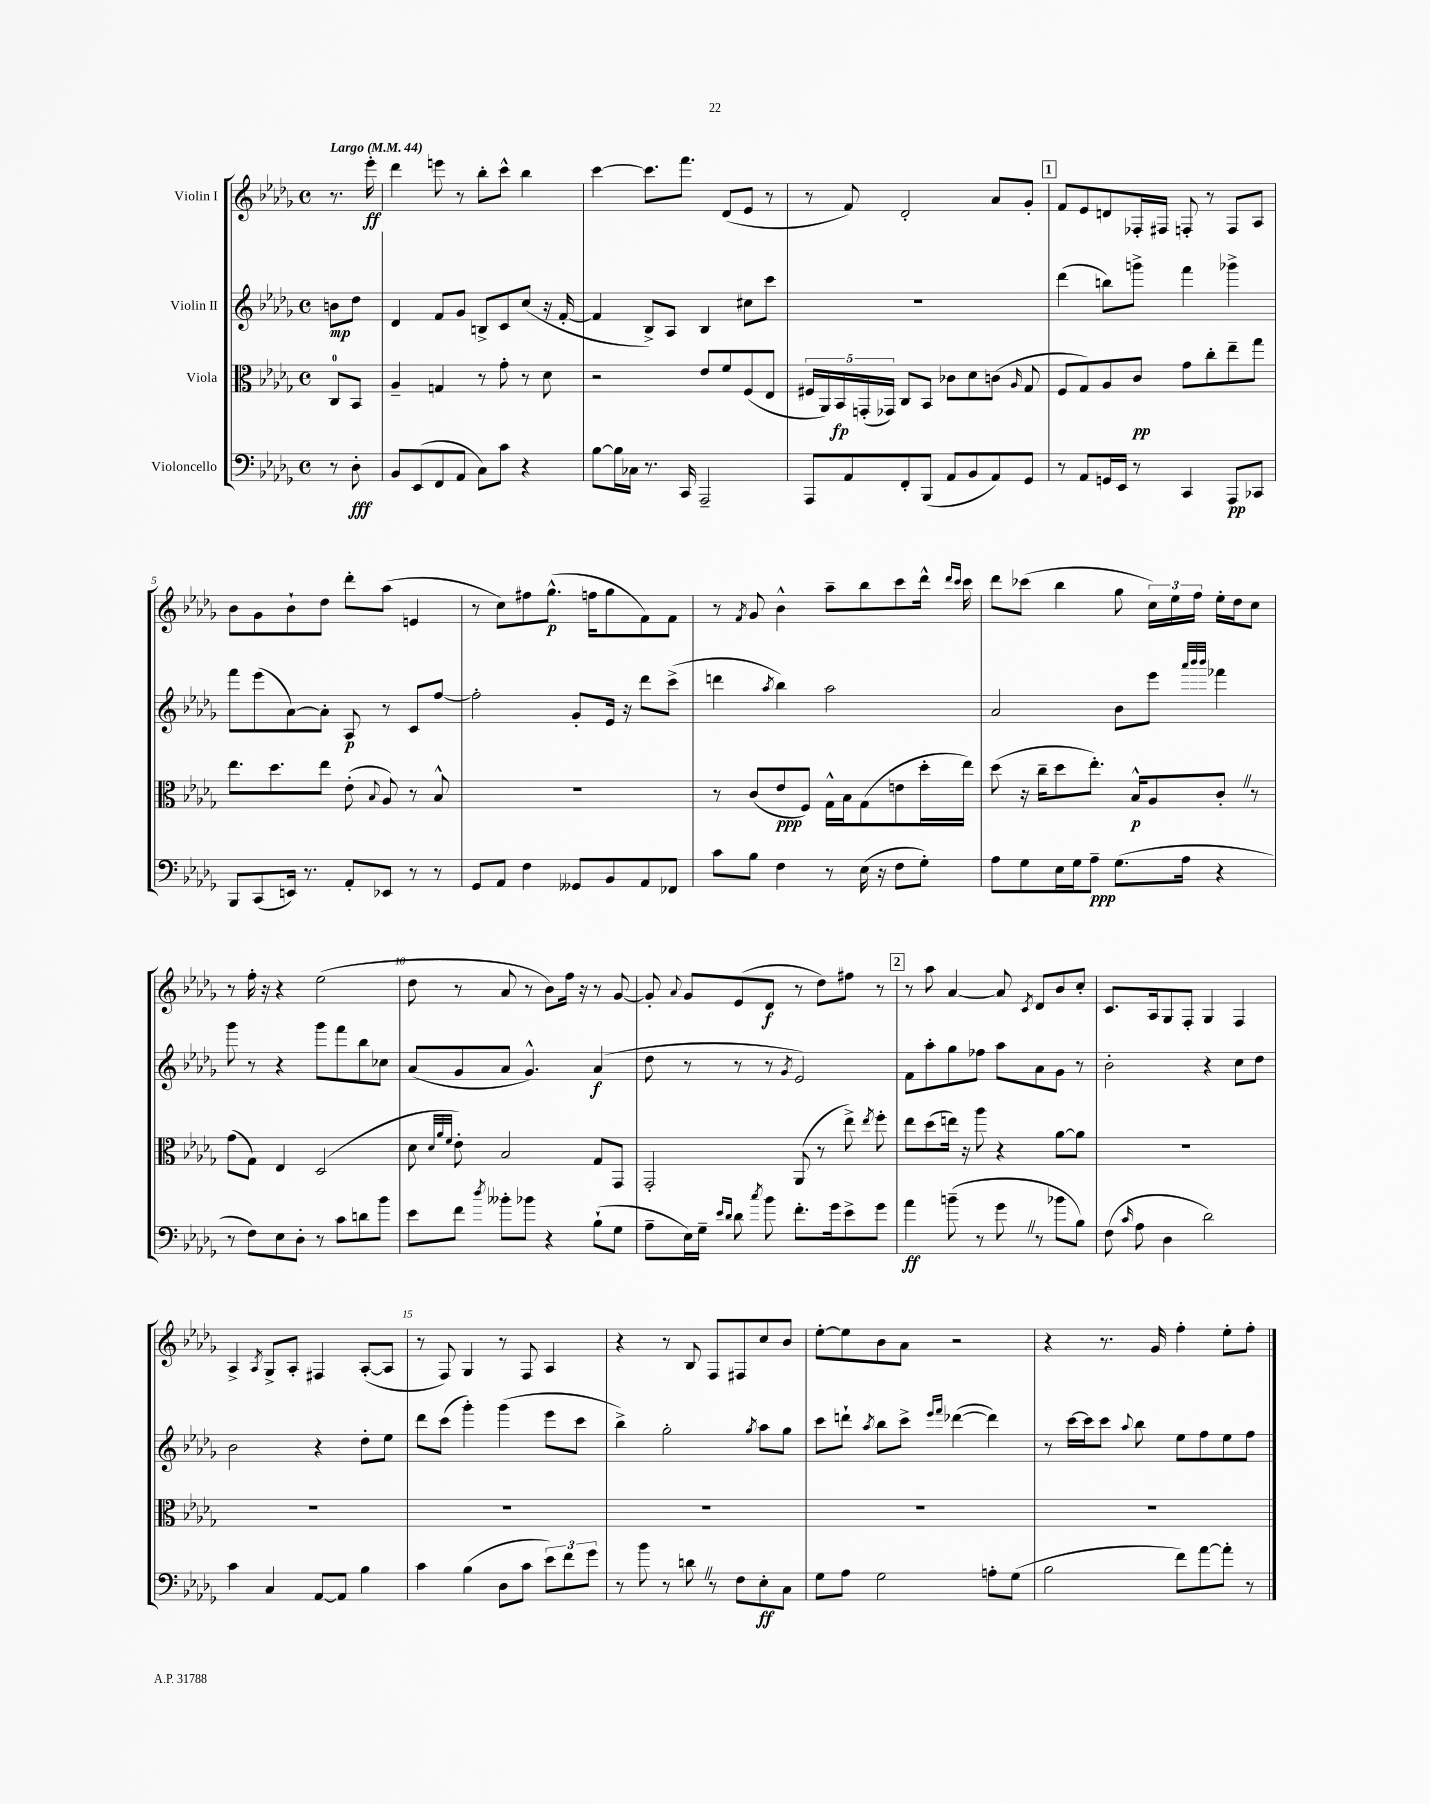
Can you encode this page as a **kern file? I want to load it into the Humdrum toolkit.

**kern	**dynam	**kern	**dynam	**kern	**dynam	**kern	**dynam
*part4	*part4	*part3	*part3	*part2	*part2	*part1	*part1
*staff4	*staff4	*staff3	*staff3	*staff2	*staff2	*staff1	*staff1
*I"Violoncello	*	*I"Viola	*	*I"Violin II	*	*I"Violin I	*
*clefF4	*	*clefC3	*	*clefG2	*	*clefG2	*
*k[b-e-a-d-g-]	*	*k[b-e-a-d-g-]	*	*k[b-e-a-d-g-]	*	*k[b-e-a-d-g-]	*
*M4/4	*	*M4/4	*	*M4/4	*	*M4/4	*
*met(c)	*	*met(c)	*	*met(c)	*	*met(c)	*
*MM44	*	*MM44	*	*MM44	*	*MM44	*
=	=	=	=	=	=	=	=
!	!	!	!	!	!	!LO:TX:a:B:t=Largo	!
8r	.	8C/L	.	8bn\L	mp	8.r	.
8D-'\	fff	8BB-/J	.	8dd-\J	.	.	.
.	.	.	.	.	.	16eee-'\	ff
=1	=1	=1	=1	=1	=1	=1	=1
8BB-/L	.	4A-~/	.	4d-/	.	4ddd-\	.
(8EE-/	.	.	.	.	.	.	.
8FF/	.	4Gn/	.	8f/L	.	8eeen\	.
8AA-/J	.	.	.	8g-/J	.	8r	.
8C\L)	.	8r	.	8Bn^/L	.	8bb-'\L	.
8c\J	.	8g-'\	.	8c/	.	8ccc^^\J	.
4r	.	8r	.	(8cc/J	.	4bb-\	.
.	.	8d-\	.	16r	.	.	.
.	.	.	.	[16f'/	.	.	.
=2	=2	=2	=2	=2	=2	=2	=2
[8B-\L	.	2r	.	4f/]	.	[4ccc\	.
16B-\L]	.	.	.	.	.	.	.
16C-X\JJ	.	.	.	.	.	.	.
8.r	.	.	.	8B-^/L)	.	8.ccc\L]	.
.	.	.	.	8A-/J	.	.	.
16CC/	.	.	.	.	.	8.fff\J	.
2AAA-~/	.	8e-/L	.	4B-/	.	.	.
.	.	8f/	.	.	.	(8d-/L	.
.	.	(8F/	.	8cc#X\L	.	8e-/J	.
.	.	8E-/J	.	8ccc\J	.	8r	.
=3	=3	=3	=3	=3	=3	=3	=3
8AAA-/L	.	20F#X/LL	.	1r	.	8r	.
.	.	20AA-/)	.	.	.	.	.
.	.	20BB-/	fp	.	.	.	.
8AA-/	.	.	.	.	.	8f/)	.
.	.	(20GGn'/	.	.	.	.	.
.	.	20GG-X/JJ)	.	.	.	.	.
8FF'/	.	8C/L	.	.	.	2d-'/	.
(8BBB-/J	.	8BB-/J	.	.	.	.	.
8AA-/L	.	8c-X\L	.	.	.	.	.
8BB-/	.	8d-\	.	.	.	.	.
8AA-/)	.	(8cn\J	.	.	.	8a-/L	.
.	.	16qqA-/	.	.	.	.	.
8GG-/J	.	8G-/	.	.	.	8g-'/J	.
!!LO:REH:place=s1:t=1
=4	=4	=4	=4	=4	=4	=4	=4
8r	.	8F/L	.	(4ddd-\	.	8f/L	.
8AA-/L	.	8G-/)	.	.	.	8e-/	.
16GGn/L	.	8A-/	.	8bbn\L)	.	8dn/	.
16EE-/JJ	.	.	.	.	.	.	.
8r	.	8c/J	pp	8gggn^\J	.	16F-X'/L	.
.	.	.	.	.	.	16F#X/JJ	.
4CC/	.	8g-\L	.	4fff\	.	8Fn'/	.
.	.	8cc'\	.	.	.	8r	.
8AAA-/L	pp	8ee-~\	.	4ggg-X^\	.	8F/L	.
8CC-X/J	.	8gg-\J	.	.	.	8A-/J	.
!!LO:LB:g=z
=5	=5	=5	=5	=5	=5	=5	=5
8BBB-/L	.	8.ee-\L	.	8fff\L	.	8b-\L	.
(8CC/	.	.	.	(8eee-\	.	8g-\	.
.	.	8.dd-\	.	.	.	.	.
16EEn/Jk)	.	.	.	[8a-\)	.	8b-`\	.
8.r	.	.	.	.	.	.	.
.	.	8ee-\J	.	8a-'\J]	.	8dd-\J	.
8AA-'/L	.	(8e-'\	.	8A-/	p	8ddd-'\L	.
.	.	8qqB-/	.	.	.	.	.
8EE-X/J	.	8A-/)	.	8r	.	(8aa-\J	.
8r	.	8r	.	8c/L	.	4en/	.
8r	.	8B-^^/	.	[8ff/J	.	.	.
=6	=6	=6	=6	=6	=6	=6	=6
8GG-/L	.	1r	.	2ff'\]	.	8r	.
8AA-/J	.	.	.	.	.	8cc\L)	.
4F\	.	.	.	.	.	8ff#X\	.
.	.	.	.	.	.	(8.gg-^^\J	p
8GG--X/L	.	.	.	8g-'/L	.	.	.
.	.	.	.	.	.	16ffn\KL	.
8BB-/	.	.	.	16e-/Jk	.	8gg-\	.
.	.	.	.	16r	.	.	.
8AA-/	.	.	.	8ddd-\L	.	8f\)	.
8FF-X/J	.	.	.	(8ccc^\J	.	8f\J	.
=7	=7	=7	=7	=7	=7	=7	=7
8c\L	.	8r	.	4dddn\	.	8r	.
.	.	.	.	.	.	8qf/	.
8B-\J	.	(8c/L	.	.	.	8g-/	.
.	.	.	.	8qaa-/	.	.	.
4F\	.	8e-/	ppp	4bb-\)	.	4b-^^\	.
.	.	8F/J)	.	.	.	.	.
8r	.	16G-^^\LL	.	2aa-\	.	8aa-~\L	.
.	.	16B-\J	.	.	.	.	.
(16E-\	.	(8G-\	.	.	.	8bb-\	.
16r	.	.	.	.	.	.	.
8F\L	.	8en\	.	.	.	8ccc\	.
8G-'\J)	.	16dd-'\L	.	.	.	16ddd-^^\Jk	.
.	.	.	.	.	.	16qqddd-/LL	.
.	.	.	.	.	.	16qqccc/JJ	.
.	.	16ee-\JJ)	.	.	.	16ccc\	.
=8	=8	=8	=8	=8	=8	=8	=8
8A-\L	.	(8dd-\	.	2a-/	.	8ddd-\L	.
8G-\	.	16r	.	.	.	(8ccc-X\J	.
.	.	16cc~\KL	.	.	.	.	.
16E-\L	.	8dd-\	.	.	.	4bb-\	.
16G-\J	.	.	.	.	.	.	.
8A-~\J	ppp	8.ee-'\J)	.	.	.	.	.
(8.G-\L	.	.	.	8b-\L	.	8gg-\	.
.	.	16B-^^/KL	p	.	.	.	.
.	.	8A-/	.	8eee-\J	.	24cc\LL)	.
.	.	.	.	.	.	24ee-\	.
16A-\Jk	.	.	.	.	.	.	.
.	.	.	.	.	.	24ff\JJ	.
.	.	.	.	32qqaaa-/LLL	.	.	.
.	.	.	.	32qqbbb-/	.	.	.
.	.	.	.	32qqbbb-/JJJ	.	.	.
4r	.	8c'Z/J	.	4fff-X\	.	16ee-'\LL	.
.	.	.	.	.	.	16dd-\J	.
.	.	8r	.	.	.	8cc\J	.
!!LO:LB:g=z
=9	=9	=9	=9	=9	=9	=9	=9
8r	.	(8g-\L	.	8ggg-\	.	8r	.
8F\L)	.	8G-\J)	.	8r	.	16ff'\	.
.	.	.	.	.	.	16r	.
8E-\	.	4E-/	.	4r	.	4r	.
8D-'\J	.	.	.	.	.	.	.
8r	.	(2D-/	.	8ggg-\L	.	(2ee-\	.
8c\L	.	.	.	8fff\	.	.	.
8dn\	.	.	.	8bb-\	.	.	.
8b-\J	.	.	.	8cc-X\J	.	.	.
=10	=10	=10	=10	=10	=10	=10	=10
8e-\L	.	8d-\	.	(8a-/L	.	8dd-\	.
.	.	32qqd-/LLL	.	.	.	.	.
.	.	32qqa-/	.	.	.	.	.
.	.	32qqf/JJJ	.	.	.	.	.
8f\J	.	8e-'\)	.	8g-/	.	8r	.
8qdd-/	.	.	.	.	.	.	.
8b--X'\L	.	2B-/	.	8a-/J	.	8a-/	.
8b-X\J	.	.	.	4.g-^^/)	.	8r	.
4r	.	.	.	.	.	8b-\L)	.
.	.	.	.	.	.	16ff\Jk	.
.	.	.	.	.	.	16r	.
(8B-`\L	.	8G-/L	.	(4a-/	f	8r	.
8G-\J	.	8GG-/J	.	.	.	[8g-/	.
=11	=11	=11	=11	=11	=11	=11	=11
8A-~\L	.	2GG-'/	.	8dd-\	.	8g-'/]	.
.	.	.	.	.	.	8qqa-/	.
16E-\L)	.	.	.	8r	.	8g-/L	.
16G-~\JJ	.	.	.	.	.	.	.
16qqe-/LL	.	.	.	.	.	.	.
16qqd-/JJ	.	.	.	.	.	.	.
8d-\	.	.	.	8r	.	(8e-/	.
8qcc/	.	.	.	.	.	.	.
8b-\	.	.	.	8r	.	8d-/J	f
.	.	.	.	8qg-/	.	.	.
8.f'\L	.	(8AA-/	.	2e-/)	.	8r	.
.	.	8r	.	.	.	8dd-\L)	.
16g-\k	.	.	.	.	.	.	.
8e-^\	.	8ee-^\)	.	.	.	8ff#X\J	.
.	.	8qee-/	.	.	.	.	.
8g-\J	.	8ff'\	.	.	.	8r	.
!!LO:REH:place=s1:t=2
=12	=12	=12	=12	=12	=12	=12	=12
4a-\	ff	8ee-\L	.	8f\L	.	8r	.
.	.	(8dd-\	.	8aa-'\	.	8aa-\	.
(8bn~\	.	16een\Jk)	.	8gg-\	.	[4a-/	.
.	.	16r	.	.	.	.	.
8r	.	8aa-\	.	8ff-X\J	.	.	.
8g-Z\	.	4r	.	8aa-\L	.	8a-/]	.
.	.	.	.	.	.	8qc/	.
8r	.	.	.	8a-\	.	8d-/L	.
8b-X\L	.	[8a-\L	.	8g-\J	.	8b-/	.
8B-\J)	.	8a-\J]	.	8r	.	8cc'/J	.
=13	=13	=13	=13	=13	=13	=13	=13
(8F\	.	1r	.	2b-'\	.	8.c/L	.
16qqc/	.	.	.	.	.	.	.
8A-\	.	.	.	.	.	.	.
.	.	.	.	.	.	16A-/k	.
4D-\	.	.	.	.	.	8G-/	.
.	.	.	.	.	.	8F'/J	.
2d-\)	.	.	.	4r	.	4G-/	.
.	.	.	.	8cc\L	.	4F/	.
.	.	.	.	8dd-\J	.	.	.
!!LO:LB:g=z
=14	=14	=14	=14	=14	=14	=14	=14
4c\	.	1r	.	2b-\	.	4A-^/	.
.	.	.	.	.	.	8qA-/	.
4C/	.	.	.	.	.	8G-^/L	.
.	.	.	.	.	.	8A-'/J	.
[8AA-/L	.	.	.	4r	.	4F#X/	.
8AA-/J]	.	.	.	.	.	.	.
4B-\	.	.	.	8dd-'\L	.	([8A-'/L	.
.	.	.	.	8ee-\J	.	8A-/J]	.
=15	=15	=15	=15	=15	=15	=15	=15
4c\	.	1r	.	8ddd-\L	.	8r	.
.	.	.	.	(8ccc\J	.	8F/)	.
(4B-\	.	.	.	4ggg-'\)	.	4G-/	.
8D-\L	.	.	.	(4ggg-\	.	8r	.
8c\J	.	.	.	.	.	8F/	.
12e-\L)	.	.	.	8eee-\L	.	4A-/	.
12f\	.	.	.	.	.	.	.
.	.	.	.	8ccc\J	.	.	.
12g-\J	.	.	.	.	.	.	.
=16	=16	=16	=16	=16	=16	=16	=16
8r	.	1r	.	4bb-^\)	.	4r	.
8b-\	.	.	.	.	.	.	.
8r	.	.	.	2gg-'\	.	8r	.
8dnZ\	.	.	.	.	.	8B-/	.
8r	.	.	.	.	.	8F/L	.
8F\L	.	.	.	.	.	8F#X/	.
.	.	.	.	8qgg-/	.	.	.
8E-'\	ff	.	.	8aa-\L	.	8cc/	.
8C\J	.	.	.	8gg-\J	.	8b-/J	.
=17	=17	=17	=17	=17	=17	=17	=17
8G-\L	.	1r	.	8ccc\L	.	[8ee-'\L	.
8A-\J	.	.	.	8dddn`\J	.	8ee-\]	.
.	.	.	.	8qaa-/	.	.	.
2G-\	.	.	.	8bb-\L	.	8b-\	.
.	.	.	.	8ccc^\J	.	8a-\J	.
.	.	.	.	16qqeee-/LL	.	.	.
.	.	.	.	16qqfff/JJ	.	.	.
.	.	.	.	([4ddd-X\	.	2r	.
8An'\L	.	.	.	4ddd-\])	.	.	.
(8G-\J	.	.	.	.	.	.	.
=18	=18	=18	=18	=18	=18	=18	=18
2B-\	.	1r	.	8r	.	4r	.
.	.	.	.	[16ccc\LL	.	.	.
.	.	.	.	16ccc\J]	.	.	.
.	.	.	.	8ccc\J	.	8.r	.
.	.	.	.	8qqaa-/	.	.	.
.	.	.	.	8bb-\	.	.	.
.	.	.	.	.	.	16g-/	.
8f\L)	.	.	.	8ee-\L	.	4ff'\	.
[8a-\	.	.	.	8ff\	.	.	.
8a-'\J]	.	.	.	8ee-\	.	8ee-'\L	.
8r	.	.	.	8ff\J	.	8ff'\J	.
==	==	==	==	==	==	==	==
*-	*-	*-	*-	*-	*-	*-	*-
